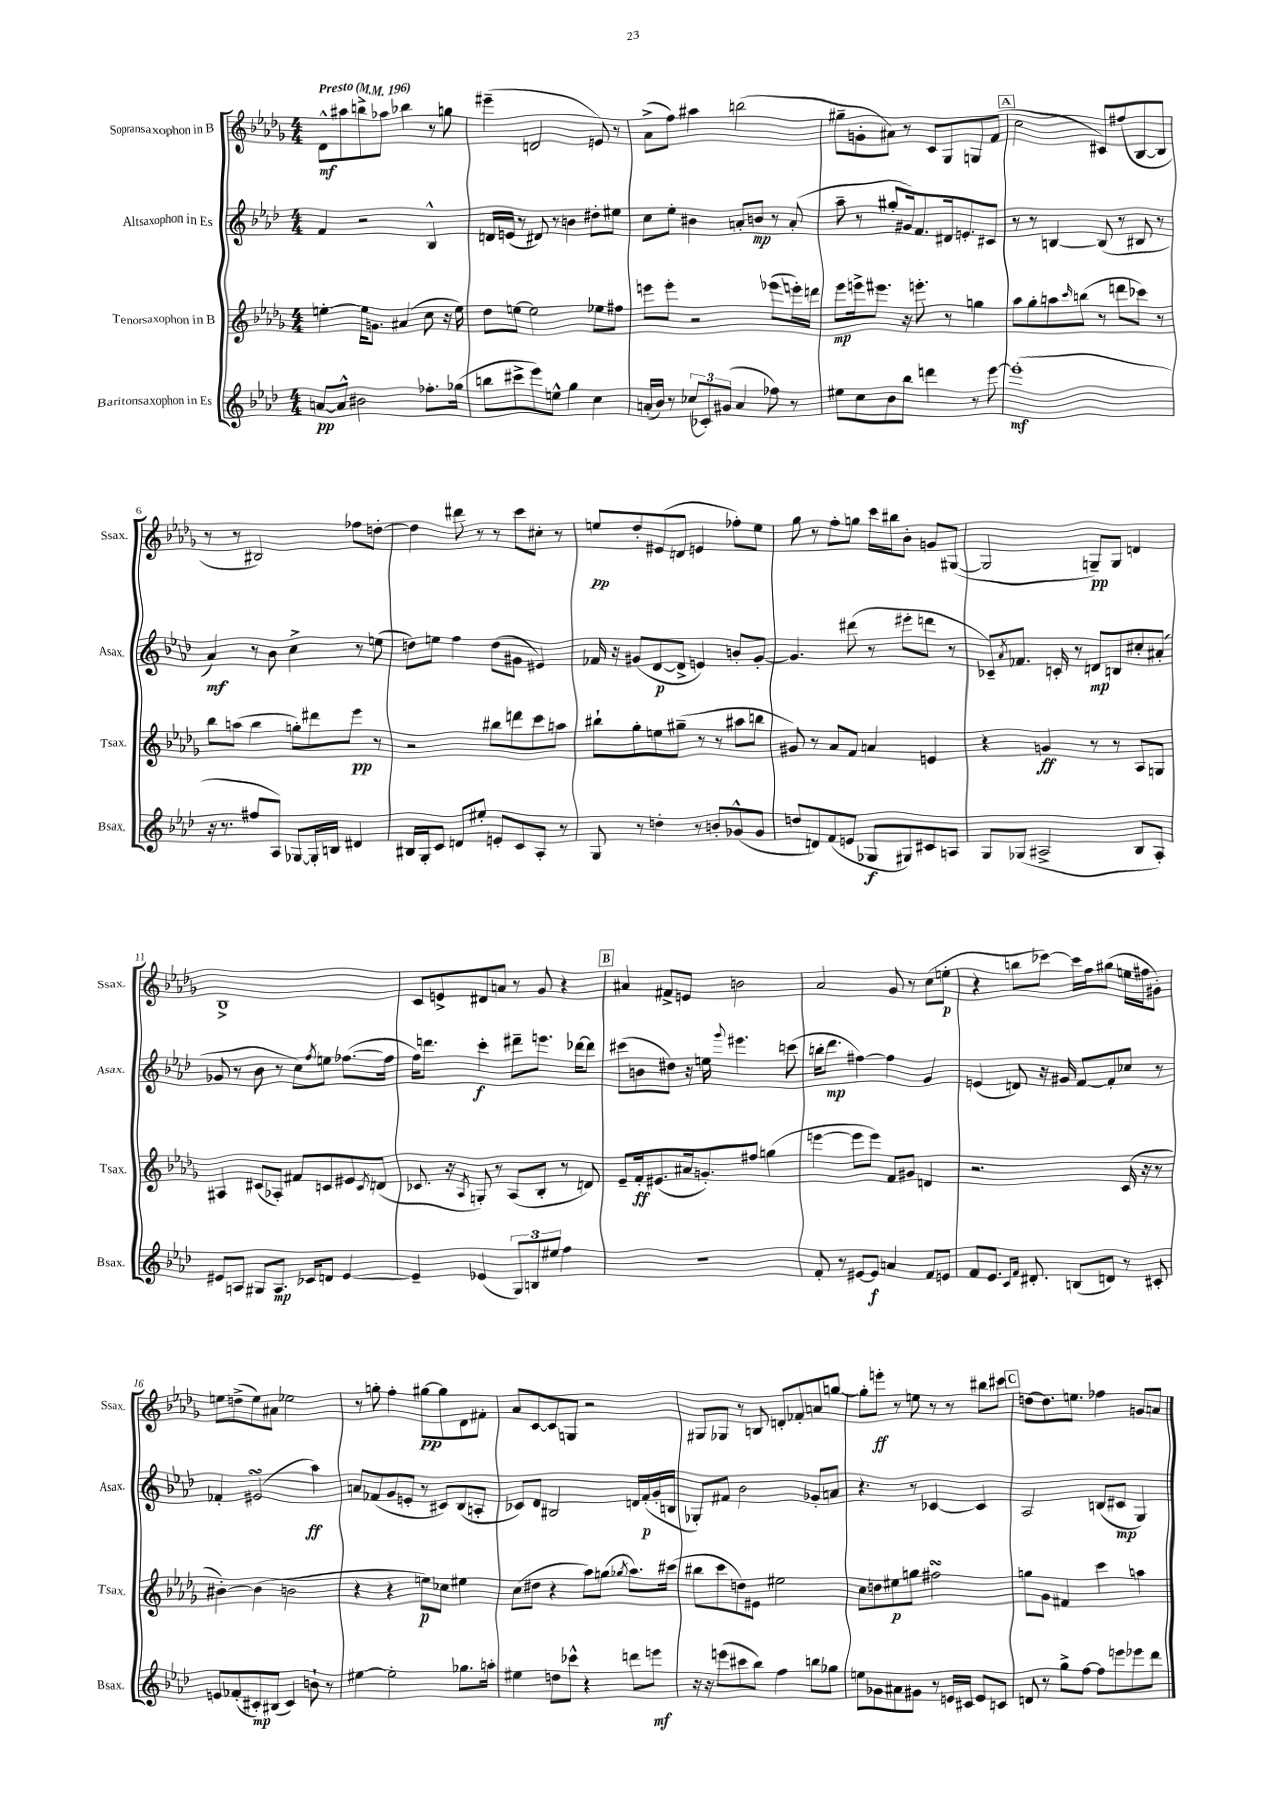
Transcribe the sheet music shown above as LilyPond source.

<<
\new StaffGroup <<
\new Staff = "s0" \with { instrumentName = "Sopransaxophon in B" shortInstrumentName = "Ssax." } {
    \clef treble \key des \major \numericTimeSignature \time 4/4 \tempo "Presto" 4 = 196
    des'8-^\mf ais''8 b''8-> aes''8 bes''4 r8 g''8 |
    eis'''4--( d'2 e'8) r8 |
    aes'8->( f''8) ais''4 b''2( |
    gis''8-- g'8-. ais'8) r8 c'8 ges8 g8 f'8( |
    \mark \markup { \box "A" } c''2 cis'8) fis''8( bes8~ bes8 |
    r8 r8 bis2) fes''8 d''8~-. |
    d''4 dis'''8 r8 r8 c'''8 cis''8-. r8 |
    e''8\pp des''8-. eis'8( d'8 e'4 fes''8-.) e''8 |
    ges''8 r8 f''8-. g''8 c'''16 bis''16 bes'8-. g'8 gis8~( |
    gis2 g8--\pp) g8 d'4 |
    bes1-> |
    c'8 e'8-> dis'8 a'8 r8 ges'8 r4 |
    \mark \markup { \box "B" } ais'4 fis'8-> e'8 b'2 |
    aes'2 ges'8 r8 c''8( e''8-.\p |
    r4 b''8 ces'''8~) ces'''16 f''16 gis''8( e''16 fis''16 gis'8-.) |
    e''8 d''8->( e''8) ais'8 ees''2 |
    r8 g''8-. f''4-. gis''8~\pp gis''8 des'8 fis'8-. |
    aes'8 c'8~ c'8 g8 r2 |
    gis8 ges8 r8 b8 d'8-. fes'8-. a'8 g''8~ |
    g''8-. e'''8-.\ff r8 e''8 r8 r8 bis''8 cis'''8 |
    \mark \markup { \box "C" } d''8~ d''8. e''8. fes''4 g'8 a'8 \bar "|." |
}
\new Staff = "s1" \with { instrumentName = "Altsaxophon in Es" shortInstrumentName = "Asax." } {
    \clef treble \key aes \major \numericTimeSignature \time 4/4
    f'4 r2 bes4-^ |
    d'16 e'16( r8 dis'8) r8 b'4 dis''8-. eis''8 |
    c''8 ees''8-. bis'4 a'8-. b'8\mp r8 a'8-.( |
    aes''8-- r8 gis''8-. gis'16) f'8. dis'16 e'8.-. cis'8 |
    \mark \markup { \box "A" } r8 r8 b4~ b8( r8 bis8 r8 |
    aes'4\mf) r8 bes'8 c''4-> r8 e''8( |
    d''8) e''8 f''4 d''8( gis'8 eis'4) |
    fes'16 r16 gis'8( des'8~\p des'8-> e'4) b'8-. gis'8~-. |
    gis'4. dis'''8( r8 eis'''8-. d'''8 r8 |
    ces'8--) \acciaccatura { aes'8 } fes'8. c'16-. r8 d'8\mp b8 cis''8-. ais'8-.( |
    ges'8 r8 bes'8 r8 c''8) \acciaccatura { f''8 } e''8 fes''8.~( fes''16 |
    f''16) d'''8. c'''4-.\f dis'''8-- e'''8. des'''16~ des'''8 |
    \mark \markup { \box "B" } cis'''8( b'8 dis''8) r16 e''16 \appoggiatura { g'''8 } eis'''4. c'''8( |
    b''16-. des'''8.\mp fis''4~) fis''4 g'4 |
    e'4( d'8) r16 gis'16 f'8~ f'8-. ces''8 r8 |
    fes'4-. eis'2\turn( aes''4\ff) |
    a'8 fes'8( g'8 e'8-. r8 cis'8) bes8( a8-. |
    ces'8) des'8 bis2 d'16 f'16-.\p( g'16-. b16 |
    ges8-.) fis'8 bes'2 ges'8-. a'8 |
    r4. r8 ces'4~ ces'4 |
    \mark \markup { \box "C" } aes2 b8( cis'8\mp g4) \bar "|." |
}
\new Staff = "s2" \with { instrumentName = "Tenorsaxophon in B" shortInstrumentName = "Tsax." } {
    \clef treble \key des \major \numericTimeSignature \time 4/4
    e''4~-. e''16 g'8. ais'4( c''8 r16 e''16) |
    des''8 e''8~ e''2 ees''8 fis''8 |
    e'''8 e'''8-. r2 ees'''8( e'''16-.) d'''16 |
    ees'''8\mp e'''16-> eis'''8. r16 e'''8.-. r8 g''4 |
    \mark \markup { \box "A" } aes''8 ges''8-. a''8 \grace { c'''16 } b''8( r8 d'''8 ces'''8) r8 |
    bes''8 a''8( bes''4 g''8-.) dis'''8 ees'''8\pp r8 |
    r2 bis''8 d'''8 c'''8 a''8 |
    bis''8-! ges''8-. e''8 gis''8--( r8 r8 ais''8 b''8 |
    gis'8) r8 aes'8 f'8 a'4 e'4 |
    r4 g'4\ff r8 r8 aes8 g8 |
    ais4 cis'8( aes8-.) fis'8 c'8 eis'8 \acciaccatura { c'8 } d'8( |
    ces'8. r16 \acciaccatura { aes8 } g8-.) r8 aes8( bes8-. r8 d'8) |
    \mark \markup { \box "B" } ees'8-- f'16-.\ff eis'8.( ais'16 g'8.-.) fis''8 g''4( |
    e'''4~ e'''8 e'''8) f'8 gis'8 d'4 |
    r2. c'16( r16 r8 |
    bis'4~-.) bis'4( b'2 |
    r4 r4 e''8\p) ces''8 eis''4 |
    c''8( dis''8 r4 aes''8) g''8( \acciaccatura { ges''8 } aes''8.) cis'''16( |
    bis''8 c'''8 d''8) eis'8 eis''2 |
    c''8 d''8 eis''8\p g''8 fis''2\turn |
    \mark \markup { \box "C" } g''8 ges'8 fis'4 c'''4 a''4 \bar "|." |
}
\new Staff = "s3" \with { instrumentName = "Baritonsaxophon in Es" shortInstrumentName = "Bsax." } {
    \clef treble \key aes \major \numericTimeSignature \time 4/4
    a'8~\pp a'8-^ bis'2 fes''8.-. ges''16( |
    b''8 cis'''8-> ees'''8) e''8-^ g''4 c''4 |
    a'16-.( bes'16) r8 \tuplet 3/2 { ces''8( ces'8-.) gis'8( } a'4 fes''8) r8 |
    eis''8 c''8 bes'8 bes''8 d'''4 r8 ees'''8~ |
    \mark \markup { \box "A" } ees'''1-.\mf( |
    r16 r8. fis''8 aes8) ges8~ ges16-. b16 dis'4 |
    bis16 g16-. c'8 d'8 eis''8-. e'8-. c'8 aes8-. r8 |
    g8 r8 d''4-. r8 b'8-. ges'8-^( ges'8 |
    d''8 d'8) f'8( e'8 ges8\f gis8) cis'8 a8 |
    g8 ges8( ais2-> bes8 ais8-.) |
    eis'8 a8 gis8 a8.\mp ces'16 d'8 eis'4~ |
    eis'4-- ees'4( \tuplet 3/2 { g8) b8 eis''8 } f''4 |
    \mark \markup { \box "B" } r1 |
    f'8-. r8 eis'8~ eis'8\f a'4 f'8 e'8 |
    f'8 ees'8. \grace { c'16 f'16 } dis'8.-. b8( d'8) r8 cis'8-. |
    e'8 fes'8-.( cis'8-.\mp) bis8( cis'4) b'8-! r8 |
    eis''4~ eis''2-. ges''8. a''16-. |
    eis''4 d''8 ces'''8-^ r4 d'''8 e'''8\mf |
    r16 r16 e'''8( cis'''8 bes''8) f''4 b''8 ges''8 |
    e''8 ges'8 ais'8 gis'8 r8 e'16 cis'16 e'8 c'8 |
    \mark \markup { \box "C" } d'8 r8 g''8-> f''8~ f''8 e'''8 ees'''8 des'''8 \bar "|." |
}
>>
>>
